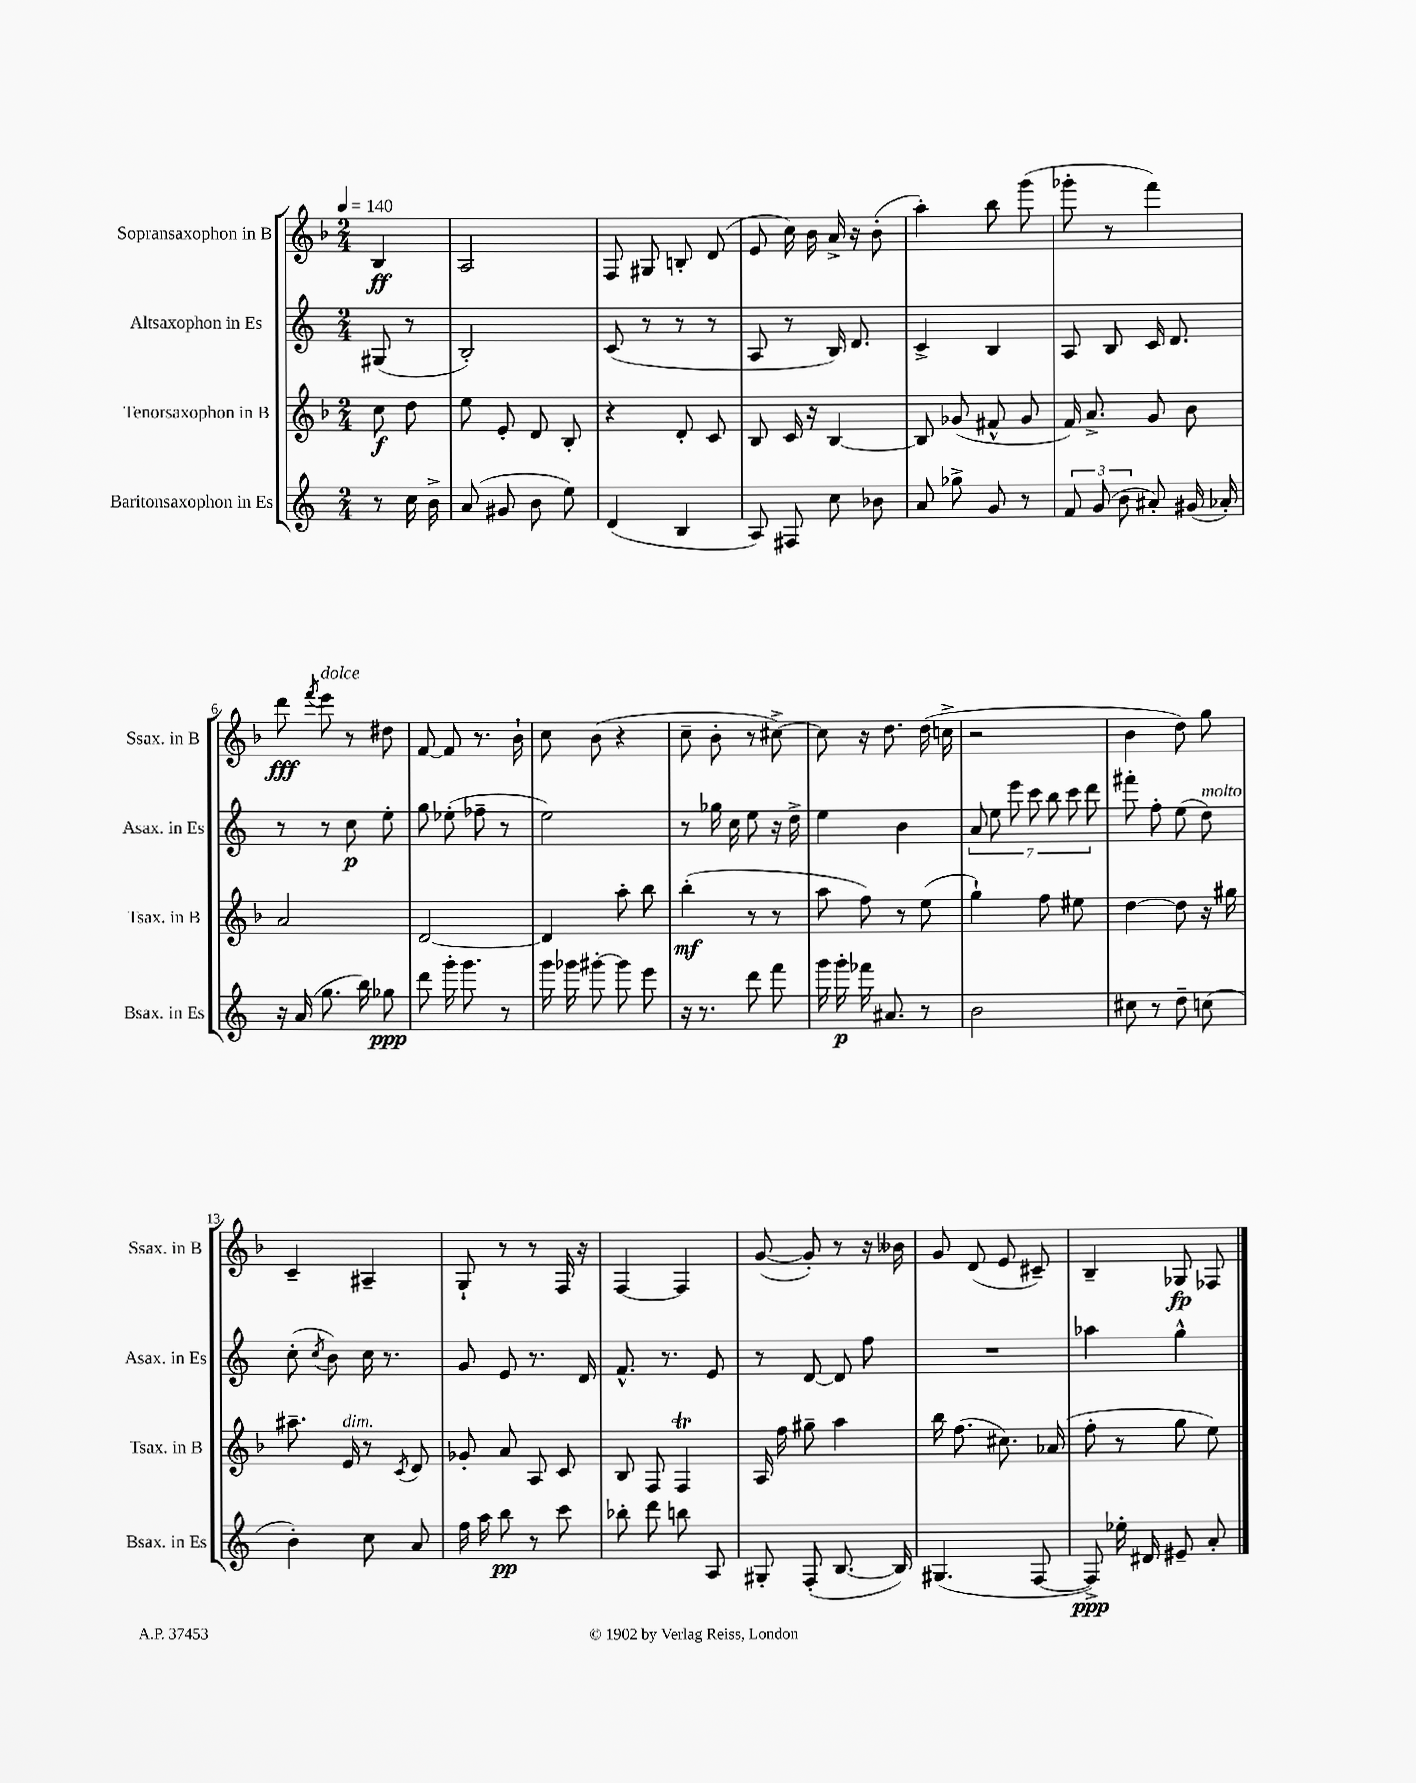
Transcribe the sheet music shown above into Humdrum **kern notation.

**kern	**dynam	**kern	**dynam	**kern	**dynam	**kern	**dynam
*part4	*part4	*part3	*part3	*part2	*part2	*part1	*part1
*staff4	*staff4	*staff3	*staff3	*staff2	*staff2	*staff1	*staff1
*I"Baritonsaxophon in Es	*	*I"Tenorsaxophon in B	*	*I"Altsaxophon in Es	*	*I"Sopransaxophon in B	*
*I'Bsax. in Es	*	*I'Tsax. in B	*	*I'Asax. in Es	*	*I'Ssax. in B	*
*clefG2	*	*clefG2	*	*clefG2	*	*clefG2	*
*k[]	*	*k[b-]	*	*k[]	*	*k[b-]	*
*M2/4	*	*M2/4	*	*M2/4	*	*M2/4	*
*MM140	*	*MM140	*	*MM140	*	*MM140	*
=	=	=	=	=	=	=	=
8r	.	8cc\	f	(8G#X/	.	4B-/	ff
16cc\	.	8dd\	.	8r	.	.	.
16b^\	.	.	.	.	.	.	.
=1	=1	=1	=1	=1	=1	=1	=1
(8a/	.	8ee\	.	2B'/)	.	2A/	.
8g#X/	.	8e'/	.	.	.	.	.
8b\	.	8d/	.	.	.	.	.
8ee\)	.	8B-'/	.	.	.	.	.
=2	=2	=2	=2	=2	=2	=2	=2
(4d/	.	4r	.	(8c/	.	8F/	.
.	.	.	.	8r	.	8G#X/	.
4B/	.	8d'/	.	8r	.	8Bn'/	.
.	.	8c/	.	8r	.	(8d/	.
=3	=3	=3	=3	=3	=3	=3	=3
8A/)	.	8B-/	.	8A/	.	8e/	.
8F#X/	.	16c/	.	8r	.	16cc\)	.
.	.	16r	.	.	.	16b-\	.
8cc\	.	[4B-/	.	16B/)	.	16a^/	.
.	.	.	.	8.d/	.	16r	.
8b-X\	.	.	.	.	.	(8b-'\	.
=4	=4	=4	=4	=4	=4	=4	=4
8a/	.	8B-/]	.	4c^/	.	4aa'\)	.
8gg-X^\	.	(8g-X/	.	.	.	.	.
8g/	.	8f#X^^/	.	4B/	.	8bb-\	.
8r	.	8g-/	.	.	.	(8ggg\	.
=5	=5	=5	=5	=5	=5	=5	=5
12f/	.	16f/)	.	8A/	.	8ggg-X'\	.
.	.	8.a^/	.	.	.	.	.
(12g/	.	.	.	.	.	.	.
.	.	.	.	8B/	.	8r	.
12b\	.	.	.	.	.	.	.
8a#X'/)	.	8g/	.	16c/	.	4fff\)	.
.	.	.	.	8.d/	.	.	.
(16g#X/	.	8b-\	.	.	.	.	.
16a-X'/)	.	.	.	.	.	.	.
!!LO:LB:g=z
=6	=6	=6	=6	=6	=6	=6	=6
16r	.	2a/	.	8r	.	8ddd\	fff
(16a/	.	.	.	.	.	.	.
.	.	.	.	.	.	8qfff/	.
!	!	!	!	!	!	!LO:TX:a:i:t=dolce	!
8.gg\	.	.	.	8r	.	8eee\	.
.	.	.	.	8cc\	p	8r	.
16bb\)	.	.	.	.	.	.	.
8gg-X\	ppp	.	.	8ee'\	.	8dd#X\	.
=7	=7	=7	=7	=7	=7	=7	=7
8ddd\	.	[2d/	.	8gg\	.	[8f/	.
16ggg'\	.	.	.	(8ee-X'\	.	8f/]	.
8.ggg\	.	.	.	.	.	.	.
.	.	.	.	8ff-X~\	.	8.r	.
8r	.	.	.	8r	.	.	.
.	.	.	.	.	.	16b-`\	.
=8	=8	=8	=8	=8	=8	=8	=8
16ggg\	.	4d/]	.	2ee\)	.	8cc\	.
16ggg-X\	.	.	.	.	.	.	.
[8ggg#X'\	.	.	.	.	.	(8b-\	.
8ggg#\]	.	8aa'\	.	.	.	4r	.
8eee\	.	8bb-\	.	.	.	.	.
=9	=9	=9	=9	=9	=9	=9	=9
16r	.	(4bb-'\	mf	8r	.	8cc~\	.
8.r	.	.	.	.	.	.	.
.	.	.	.	16gg-X\	.	8b-'\	.
.	.	.	.	16cc\	.	.	.
8ddd\	.	8r	.	8ee\	.	8r	.
8fff\	.	8r	.	16r	.	[8cc#X^\)	.
.	.	.	.	16dd^\	.	.	.
=10	=10	=10	=10	=10	=10	=10	=10
16ggg\	.	8aa\	.	4ee\	.	8cc#\]	.
16ggg'\	p	.	.	.	.	.	.
16fff-X\	.	8ff\)	.	.	.	16r	.
8.a#X/	.	.	.	.	.	8.dd\	.
.	.	8r	.	4b\	.	.	.
8r	.	(8ee\	.	.	.	(16dd\	.
.	.	.	.	.	.	16ccn^\	.
=11	=11	=11	=11	=11	=11	=11	=11
2b\	.	4gg`\)	.	14a/	.	2r	.
.	.	.	.	14ee\	.	.	.
.	.	.	.	14eee\	.	.	.
.	.	.	.	14ccc\	.	.	.
.	.	8ff\	.	.	.	.	.
.	.	.	.	14bb\	.	.	.
.	.	.	.	14ccc\	.	.	.
.	.	8ee#X\	.	.	.	.	.
.	.	.	.	14ddd\	.	.	.
=12	=12	=12	=12	=12	=12	=12	=12
8cc#X\	.	[4dd\	.	8fff#X'\	.	4b-\	.
8r	.	.	.	8ff'\	.	.	.
8dd~\	.	8dd\]	.	(8ee\	.	8dd\)	.
!	!	!	!	!LO:TX:a:i:t=molto	!	!	!
(8ccn\	.	16r	.	8dd\)	.	8gg\	.
.	.	16gg#X\	.	.	.	.	.
!!LO:LB:g=z
=13	=13	=13	=13	=13	=13	=13	=13
4b'\)	.	8.aa#X~\	.	(8cc'\	.	4c~/	.
.	.	.	.	8qcc/	.	.	.
.	.	.	.	8b\)	.	.	.
!	!	!LO:TX:a:i:t=dim.	!	!	!	!	!
.	.	16e/	.	.	.	.	.
8cc\	.	8r	.	16cc\	.	4A#X~/	.
.	.	.	.	8.r	.	.	.
.	.	8qc/	.	.	.	.	.
8a/	.	8d/	.	.	.	.	.
=14	=14	=14	=14	=14	=14	=14	=14
16ff\	.	8g-X'/	.	8g/	.	8G`/	.
16aa\	.	.	.	.	.	.	.
8bb\	pp	8a/	.	8e/	.	8r	.
8r	.	8A/	.	8.r	.	8r	.
8ccc\	.	8c/	.	.	.	16F/	.
.	.	.	.	16d/	.	16r	.
=15	=15	=15	=15	=15	=15	=15	=15
8bb-X'\	.	8B-/	.	8.f^^/	.	[4F/	.
8ddd\	.	8F/	.	.	.	.	.
.	.	.	.	8.r	.	.	.
8bbn\	.	4FT/	.	.	.	4F/]	.
8A/	.	.	.	8e/	.	.	.
=16	=16	=16	=16	=16	=16	=16	=16
8G#X'/	.	16A/	.	8r	.	([8g/	.
.	.	16ff\	.	.	.	.	.
(8F'/	.	8gg#X~\	.	[8d/	.	8g'/])	.
[8.B/	.	4aa\	.	8d/]	.	8r	.
.	.	.	.	8ff\	.	16r	.
16B/])	.	.	.	.	.	16b--X\	.
=17	=17	=17	=17	=17	=17	=17	=17
(4.G#X/	.	16bb-\	.	2r	.	8g/	.
.	.	(8.ff\	.	.	.	.	.
.	.	.	.	.	.	(8d/	.
.	.	8.cc#X\)	.	.	.	8e/	.
[8F/	.	.	.	.	.	8c#X~/)	.
.	.	(16a-X/	.	.	.	.	.
=18	=18	=18	=18	=18	=18	=18	=18
8F^/])	ppp	8ff'\	.	4aa-X\	.	4B-~/	.
16ee-X'\	.	8r	.	.	.	.	.
16d#X/	.	.	.	.	.	.	.
8e#X~/	.	8gg\	.	4gg^^\	.	8G-X/	fp
8a'/	.	8ee\)	.	.	.	8F-X/	.
==	==	==	==	==	==	==	==
*-	*-	*-	*-	*-	*-	*-	*-
